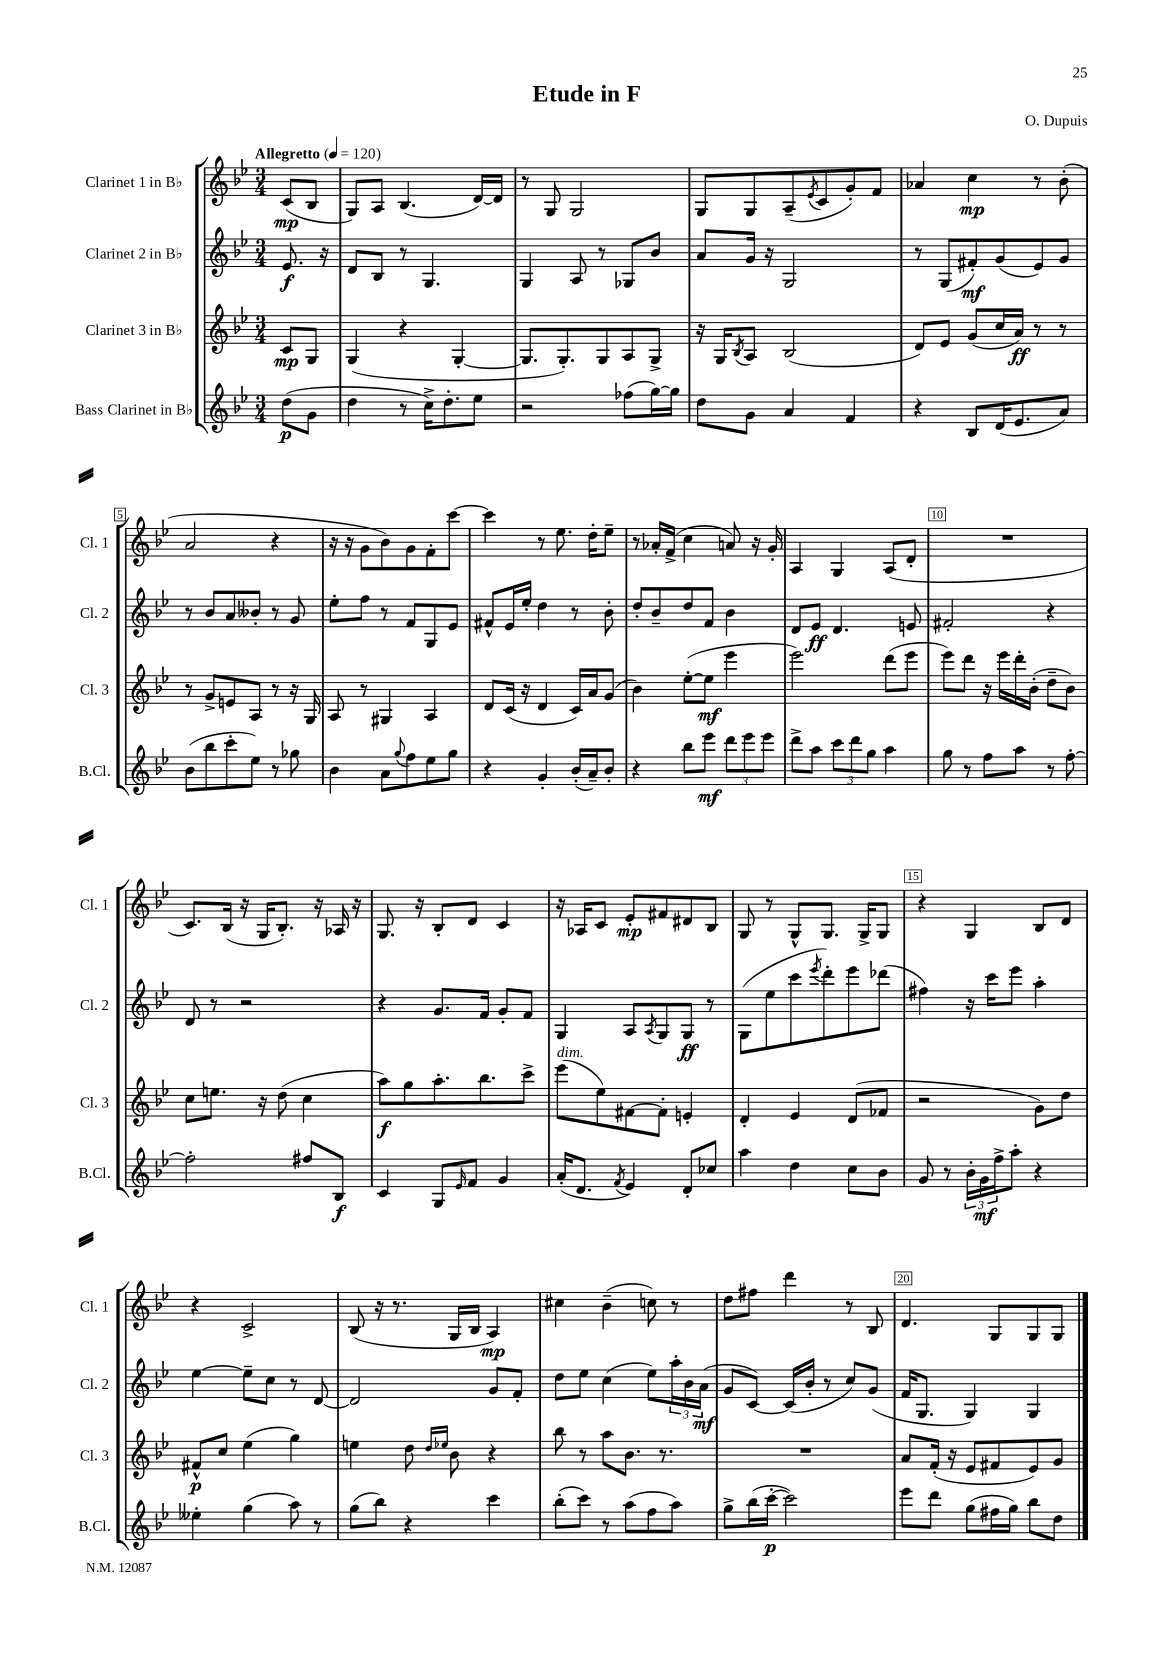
\header { title = "Etude in F" composer = "O. Dupuis" }
<<
\new StaffGroup <<
\new Staff = "s0" \with { instrumentName = "Clarinet 1 in Bb" shortInstrumentName = "Cl. 1" } {
    \clef treble \key bes \major \numericTimeSignature \time 3/4 \partial 4 \tempo "Allegretto" 4 = 120
    c'8\mp( bes8 |
    g8) a8 bes4.( d'16~) d'16 |
    r8 g8 g2 |
    g8 g8 a8--( \acciaccatura { ees'8 } c'8 g'8-.) f'8 |
    aes'4 c''4\mp r8 bes'8-.( |
    a'2 r4 |
    r16 r16 g'8 bes'8) g'8 f'8-. c'''8~ |
    c'''4 r8 ees''8. d''16-. ees''8-- |
    r8 aes'16-. f'16->( c''4 a'8) r16 g'16-. |
    a4 g4 a8( d'8-. |
    R2. |
    c'8.) bes16( r16 g16 bes8.-.) r16 aes16 r16 |
    g8. r16 bes8-. d'8 c'4 |
    r16 aes16 c'8 ees'8-.\mp fis'8 dis'8 bes8 |
    g8 r8 g8-^ g8. g16-> g8 |
    r4 g4 bes8 d'8 |
    r4 c'2-> |
    bes8( r16 r8. g16 bes16 a4\mp) |
    cis''4 bes'4--( c''8) r8 |
    d''8 fis''8 d'''4 r8 bes8 |
    d'4. g8 g8 g8 \bar "|." |
}
\new Staff = "s1" \with { instrumentName = "Clarinet 2 in Bb" shortInstrumentName = "Cl. 2" } {
    \clef treble \key bes \major \numericTimeSignature \time 3/4 \partial 4
    ees'8.\f r16 |
    d'8 bes8 r8 g4. |
    g4 a8 r8 ges8 bes'8 |
    a'8 g'16 r16 g2 |
    r8 g8( fis'8-.\mf) g'8( ees'8) g'8 |
    r8 bes'8 a'8 beses'8-. r8 g'8 |
    ees''8-. f''8 r8 f'8 g8 ees'8 |
    fis'8-^ ees'16 ees''16-. d''4 r8 bes'8-. |
    d''8-. bes'8-- d''8 f'8 bes'4 |
    d'8 ees'8\ff d'4. e'8 |
    fis'2-. r4 |
    d'8 r8 r2 |
    r4 g'8. f'16 g'8-. f'8 |
    g4 a8 \acciaccatura { a8 } g8 g8\ff r8 |
    g8( ees''8 c'''8 \acciaccatura { ees'''8 } d'''8-.) ees'''8 des'''8( |
    fis''4) r16 c'''16 ees'''8 a''4-. |
    ees''4~ ees''8-- c''8 r8 d'8~ |
    d'2 g'8 f'8-. |
    d''8 ees''8 c''4( ees''8) \tuplet 3/2 { a''16-. bes'16 a'16\mf( } |
    g'8 c'8~) c'16( bes'16-. r8 c''8) g'8( |
    f'16 g8. g4) g4 \bar "|." |
}
\new Staff = "s2" \with { instrumentName = "Clarinet 3 in Bb" shortInstrumentName = "Cl. 3" } {
    \clef treble \key bes \major \numericTimeSignature \time 3/4 \partial 4
    c'8\mp g8 |
    g4( r4 g4~-. |
    g8. g8.-.) g8 a8 g8-> |
    r16 g16 \acciaccatura { bes8 } a8 bes2( |
    d'8) ees'8 g'8( c''16 a'16\ff) r8 r8 |
    r8 g'8-> e'8 a8 r8 r16 g16 |
    a8 r8 gis4 a4 |
    d'8 c'16( r16 d'4 c'16) a'16 g'8( |
    bes'4) ees''8~-.( ees''8\mf ees'''4 |
    ees'''2) d'''8( ees'''8 |
    ees'''8) d'''8 r16 ees'''16 d'''16-. bes'16-.( d''8-- bes'8) |
    c''8 e''8. r16 d''8( c''4 |
    a''8\f) g''8 a''8.-. bes''8. c'''8-> |
    ees'''8^\markup { \italic "dim." }( ees''8) fis'8~ fis'8-. e'4-. |
    d'4-. ees'4 d'8( fes'8 |
    r2 g'8) d''8 |
    fis'8-^\p c''8 ees''4( g''4) |
    e''4 d''8 \grace { d''16 ees''16 } bes'8 r4 |
    bes''8 r8 a''8 bes'8. r8. |
    R2. |
    a'8 f'16-.( r16 ees'8 fis'8 ees'8) g'8 \bar "|." |
}
\new Staff = "s3" \with { instrumentName = "Bass Clarinet in Bb" shortInstrumentName = "B.Cl." } {
    \clef treble \key bes \major \numericTimeSignature \time 3/4 \partial 4
    d''8\p( g'8 |
    d''4 r8 c''16->) d''8.-. ees''8 |
    r2 fes''8( g''16~) g''16 |
    d''8 g'8 a'4 f'4 |
    r4 bes8 d'16( ees'8. a'8) |
    bes'8( bes''8 c'''8-. ees''8) r8 ges''8 |
    bes'4 a'8 \appoggiatura { g''8 } f''8 ees''8 g''8 |
    r4 g'4-. bes'16-.( a'16--) bes'8-. |
    r4 bes''8 ees'''8\mf \tuplet 3/2 { d'''8 ees'''8 ees'''8 } |
    d'''8-> a''8 \tuplet 3/2 { c'''8 d'''8 g''8 } a''4 |
    g''8 r8 f''8 a''8 r8 f''8~-. |
    f''2-. fis''8 bes8\f |
    c'4 g8 \grace { ees'16 } f'8 g'4 |
    a'16-.( d'8. \acciaccatura { f'8 } ees'4) d'8-. ces''8 |
    a''4 d''4 c''8 bes'8 |
    g'8 r8 \tuplet 3/2 { bes'16-. g'16\mf f''16-> } a''8-. r4 |
    eeses''4-. g''4( a''8) r8 |
    g''8( bes''8) r4 c'''4 |
    bes''8-.( c'''8) r8 a''8( f''8 a''8) |
    g''8-> bes''16( c'''16~-.\p c'''2) |
    ees'''8 d'''8 g''8( fis''16 g''16) bes''8 d''8 \bar "|." |
}
>>
>>
\layout { \context { \Score \override BarNumber.break-visibility = ##(#f #t #t) barNumberVisibility = #(every-nth-bar-number-visible 5) \override BarNumber.stencil = #(make-stencil-boxer 0.1 0.3 ly:text-interface::print) } }
